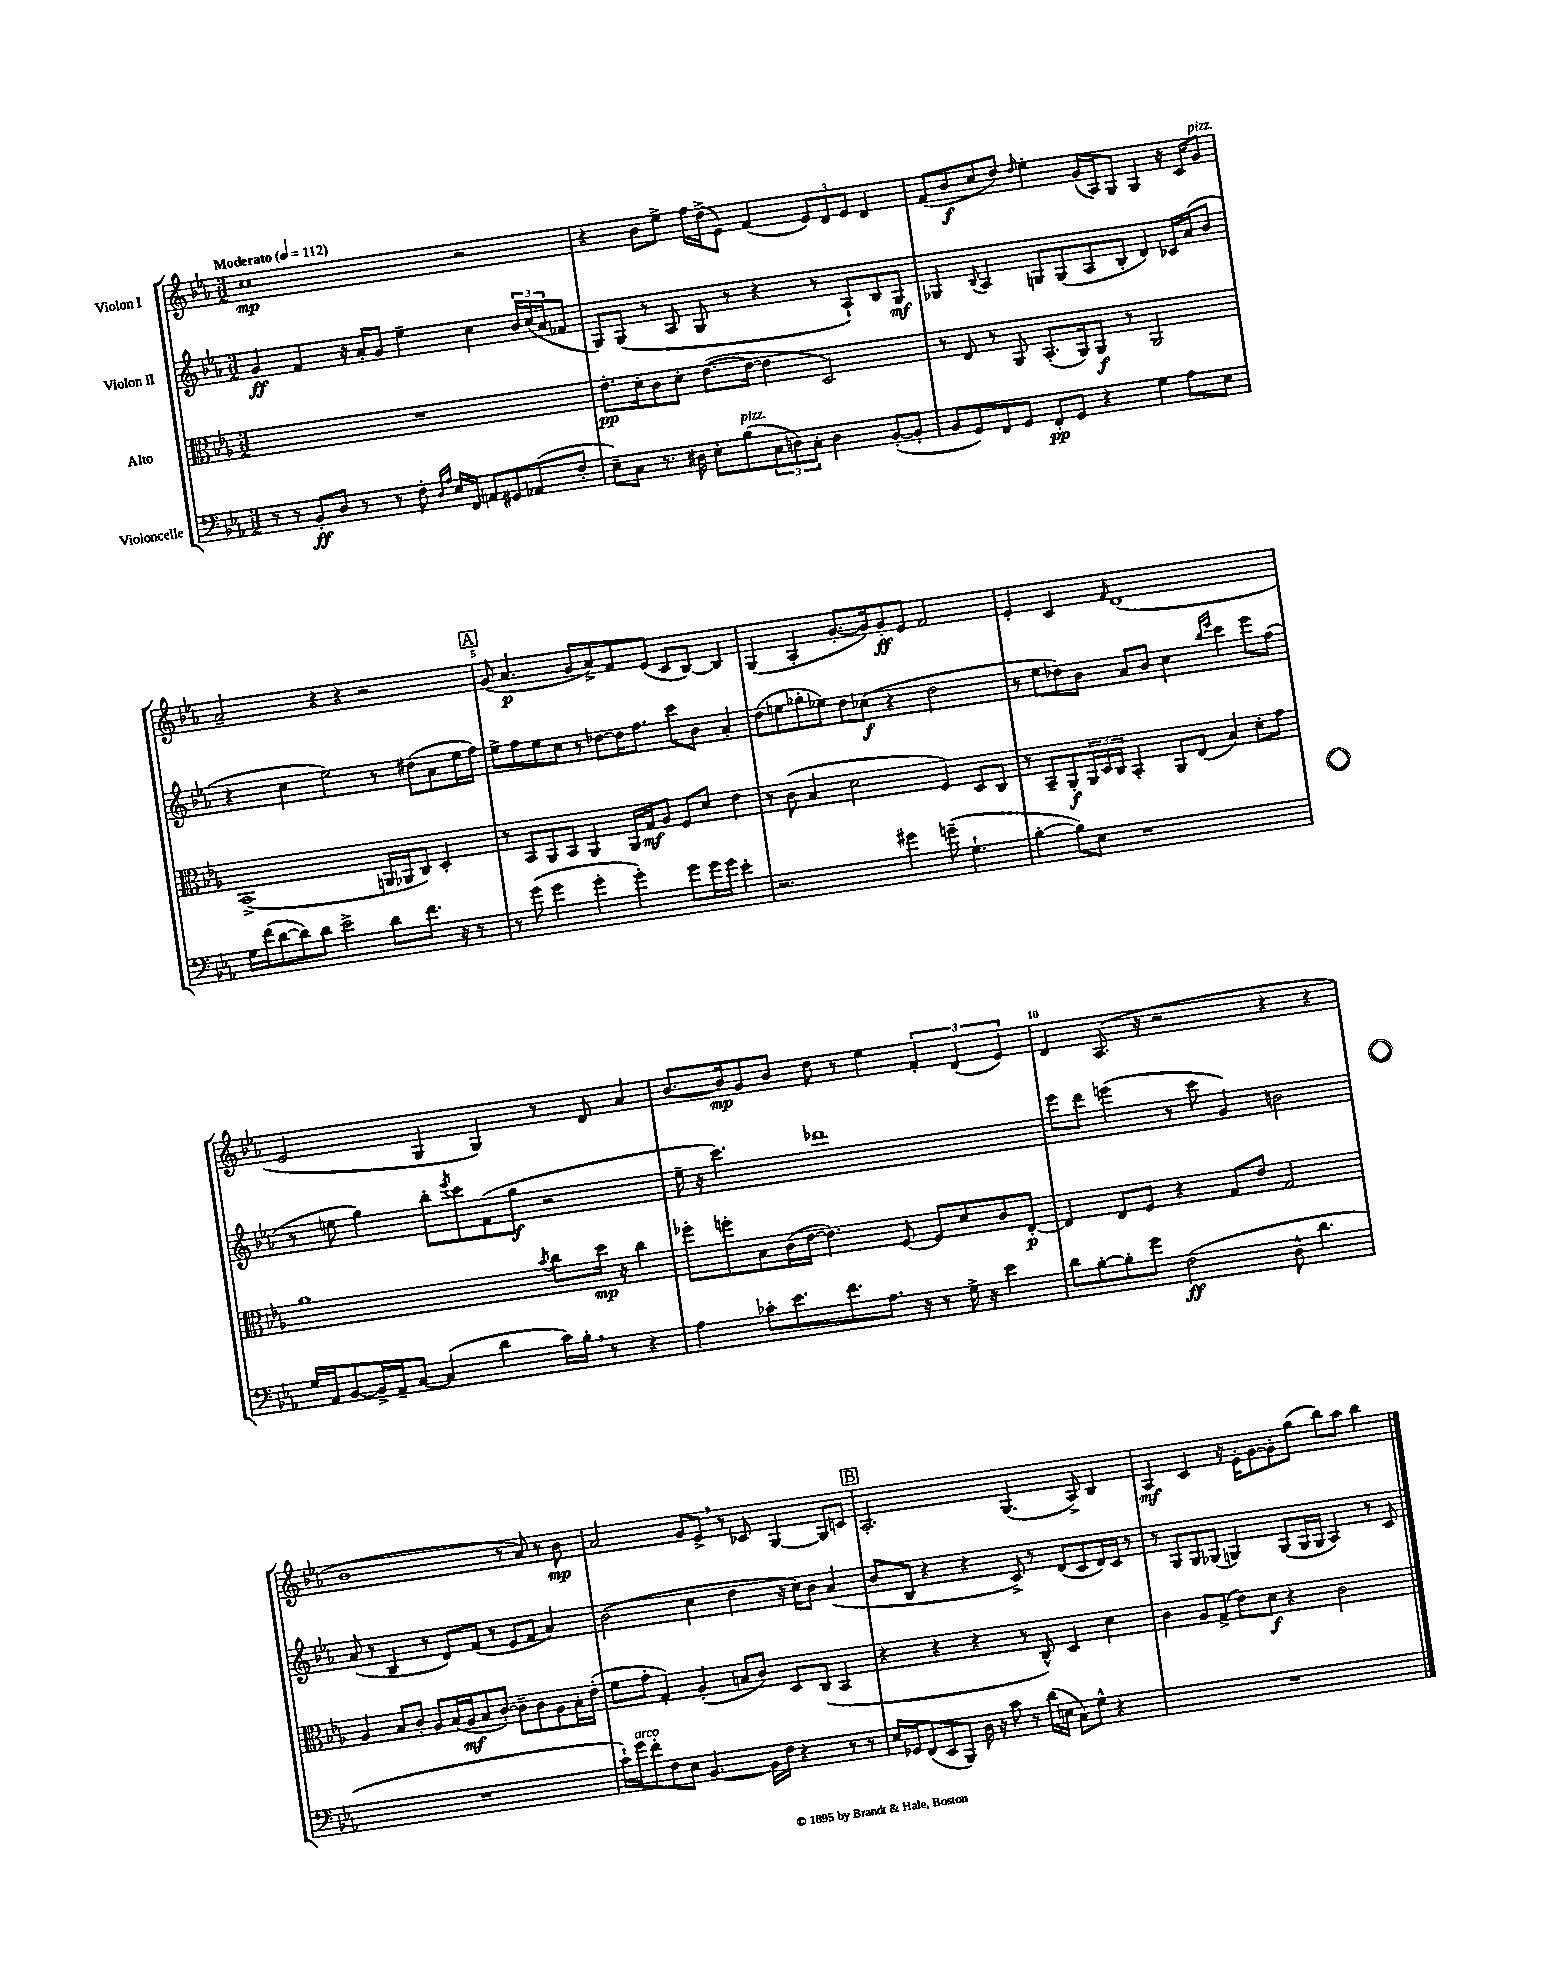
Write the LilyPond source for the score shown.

<<
\new StaffGroup <<
\new Staff = "s0" \with { instrumentName = "Violon I" } {
    \clef treble \key ees \major \numericTimeSignature \time 3/2 \tempo "Moderato" 4 = 112
    c''1\mp r2 |
    r4 bes'8 ees''8-> f''16 d''16->( ees'8) f'4( \tuplet 3/2 { ees'8) d'8 ees'8 } d'4 |
    f'8( bes'8\f c''8 d''8) \grace { d''16 } ees''4-. g'16( aes16) g8 g4 r16 c'16 g'8^\markup { \italic "pizz." } |
    aes'2-- r4 r4 r2 |
    \mark \markup { \box "A" } g'8( aes'4.\p g'8 aes'8->) f'8 ees'8( c'8 bes8~) bes4 |
    g4( aes4-. g'8.~-. g'16) g'8-.\ff ees'8 f'2 |
    ees'4-. c'4 \grace { f'16 } d'1( |
    ees'2 g4 g4) r8 d'8 aes'4 |
    bes'8.~ bes'16\mp g'8 bes'8 d''8 r8 ees''4 \tuplet 3/2 { f'4-. d'4( ees'4) } |
    d'4 aes8.( r16 r2 r4 r4 |
    bes'1 r8 aes'8) r8 bes'8\mp |
    aes'2 g'8 ees'8-> \breathe r8 ces'8 g4~ g8 c'8 |
    \mark \markup { \box "B" } aes2.-. g4.( aes8->) bes4 |
    aes4\mf c'4 r16 ees'16-. g'8~ g'8-. g''8( bes''8) aes''8 bes''4 \bar "|." |
}
\new Staff = "s1" \with { instrumentName = "Violon II" } {
    \clef treble \key ees \major \numericTimeSignature \time 3/2
    g'4\ff f'4 r16 aes'16-. g'8 ees''4-- c''4 \tuplet 3/2 { bes'16 c''16( aes'16 } fes'8 |
    g8) g8( r8 aes8 g8 r8 r4 r8 aes8-!) bes8 g8\mf |
    ges4 \appoggiatura { bes8 } aes4 g8 g8( aes8 bes8-. d'4) ces'16 aes'16( bes'8 |
    r4 c''4 ees''2) r8 dis''8( aes'8 ees''16 f''16) |
    \mark \markup { \box "A" } ees''8-> f''8 ees''8 c''8 r8 des''8~ des''16 f''8. c'''8 bes'8 aes'4-. |
    d''8( e''8 ges''8-. ees''8) d''8 ces''8\f( r4 d''2 |
    r8 ees''8 des''8) bes'8 aes'8 bes'8 c''4 \grace { bes''16 ees'''16 } c'''4 ees'''8 f''8( |
    r8 e''8 g''4) bes''8-. \acciaccatura { ees'''8 } c'''8 f'8( g''8\f r2 |
    ees''16-- r16 c'''4.) des'''1 |
    ees'''8 d'''8 e'''4( r8 c'''8 g'4) b'2 |
    aes'8( r8 bes4 r8 d'8) f'8( r8 ees'8 f'8 aes'4) |
    bes'2( c''4 d''4 r16 c''16) bes'8 aes'4( |
    \mark \markup { \box "B" } bes'8 bes8 r4 r4 c'8->) r8 d'8( c'8 d'16) c'16 r8 |
    r8 g8 g8 ges8( g4) g8( g16 g16 aes4) r8 c'8 \bar "|." |
}
\new Staff = "s2" \with { instrumentName = "Alto" } {
    \clef alto \key ees \major \numericTimeSignature \time 3/2
    R1. |
    ees'8.-.\pp d'16-. c'8 d'8-. ees'8.~( ees'16~ ees'4 d2) |
    r8 ees8 r8 aes,8 bes,8.-.( aes,16) aes,8\f r8 aes,2 |
    bes,1->( a,16 aes,16 c8) d4-. |
    \mark \markup { \box "A" } r8 bes,8 aes,8 bes,8 aes,4 aes,16 g16\mf aes8 f8 d'8 ees'4 |
    r8 c'8( bes4 d'2 f4) d8 c8 |
    r8 bes,8-- aes,8-.\f \tuplet 3/2 { aes,16 d16 c16 } bes,4-. aes,8 ees8( bes4) d'8-. g'8 |
    aes'1 \acciaccatura { bes'8 } c''8 d''16\mp r16 c''4 |
    fes''8-. f''8-. bes8 c'16( ees'16~ ees'4.) f8~ f8 d'8 c'8 ees8~-.\p |
    ees4 ees8 f8 r4 g8 ees'8 g2 |
    aes4 bes8 c'8-. aes8 bes16( aes16\mf bes8 c'8~-.) c'8-- c'8 aes8 bes16-. ees'16-.( |
    f'8 g'8-. g4-.) aes4-.( b8 c'8) d8 c8( bes,4 |
    \mark \markup { \box "B" } r4 r4 r4 r8 c8-^) d4 d'4 |
    c'4 aes8 g8->( ees'8) d'8\f r4 c'2 \bar "|." |
}
\new Staff = "s3" \with { instrumentName = "Violoncelle" } {
    \clef bass \key ees \major \numericTimeSignature \time 3/2
    r8 r8 bes,8-.\ff d8 r8 r8 f8-. \grace { d16 aes16 } ees16 f,16 a,8 gis,8 aes,8( f8-. |
    ees8--) c8 r8. dis16 ees8-. bes8^\markup { \italic "pizz." }( \tuplet 3/2 { c8 d8) c8-. } d4 bes,8~-.( bes,8-. |
    bes,8 g,8) f,8 g,8 f,8-.\pp g,8 r4 g4 aes8 ees8 |
    g16 f'16( d'8~ d'8) d'8 ees'2-> d'8 f'8. r16 r8 |
    \mark \markup { \box "A" } r8 g'8( g'4 g'4-. g'4-.) g'8 g'16 g'16 ees'4-. |
    r2. gis'4 g'8--( g4.-! |
    bes4~-. bes8) ees8 r1 |
    g16 aes,16 bes,8~ bes,16-> aes,16-- c8~ c4( d'4 c'16) bes16-. \breathe r8 r4 |
    aes4 ces'8-. ees'8. f'8. aes8. r16 r8 g16-> r16 ees'4 |
    d'8 bes8~-. bes8-. g'8 f2\ff( d8-^ d'4. |
    R1. |
    c'16-!) g'16^\markup { \italic "arco" } f'8-. f8 ees8 bes,4.~ bes,16 f16 r4 r8 r8 |
    \mark \markup { \box "B" } ees16 ges,16 f,8( ees,8 bes,,8) d16 r16 c'8 r8 d'16( e16 c8) g8-^ r4 |
    R1. \bar "|." |
}
>>
>>
\layout { \context { \Score \override BarNumber.break-visibility = ##(#f #t #t) barNumberVisibility = #(every-nth-bar-number-visible 5) } }
